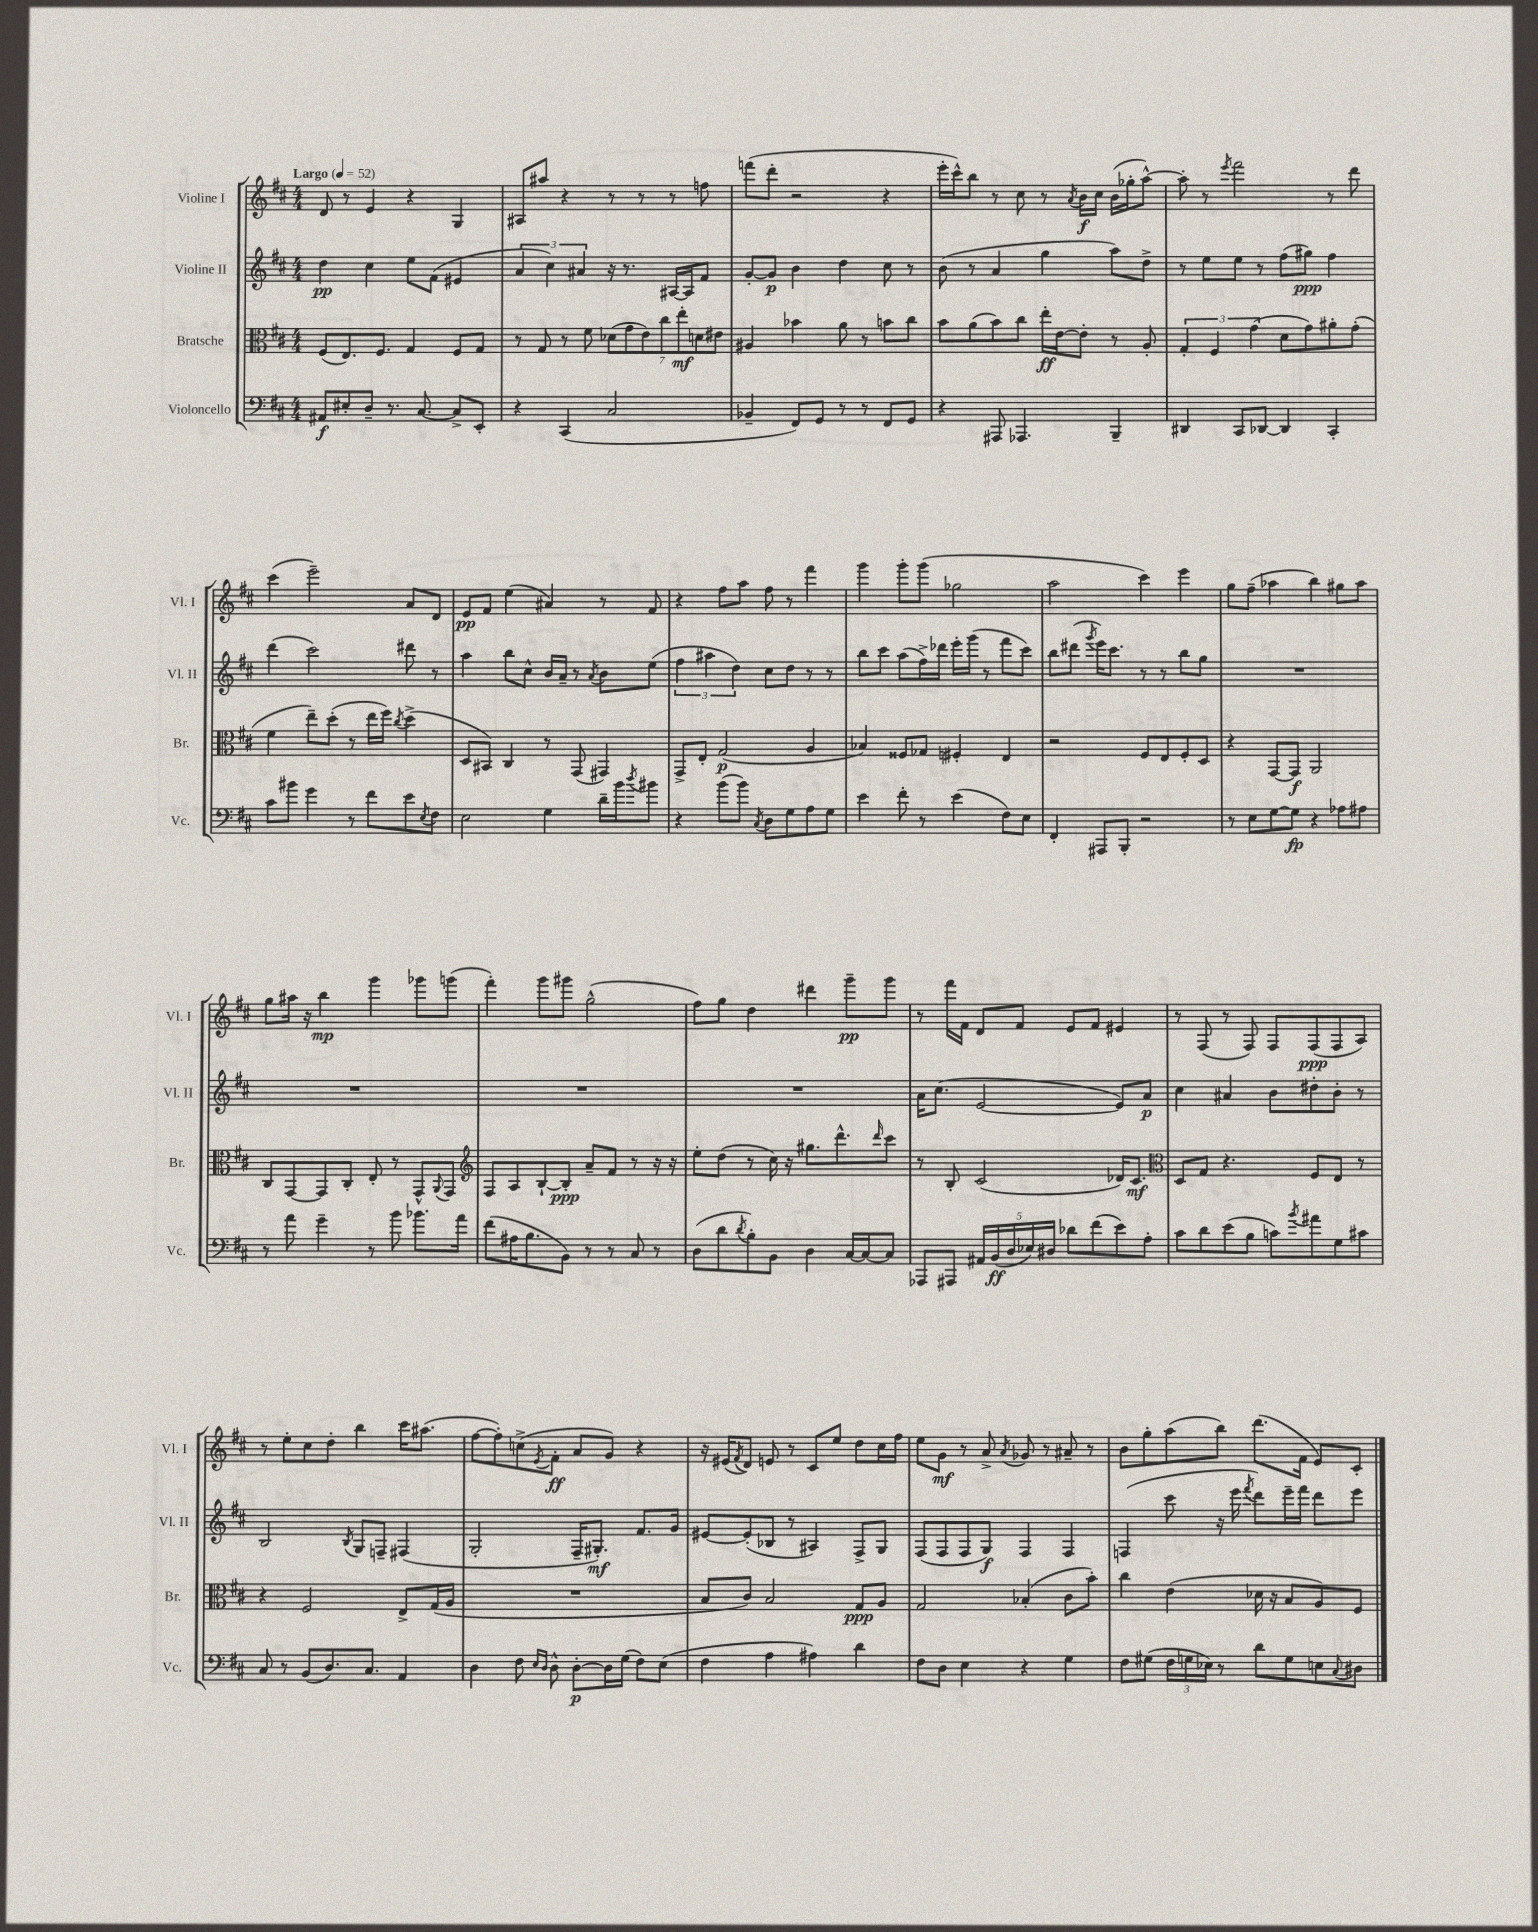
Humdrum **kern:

**kern	**kern	**kern	**kern
*staff4	*staff3	*staff2	*staff1
*clefF4	*clefC3	*clefG2	*clefG2
*k[f#c#]	*k[f#c#]	*k[f#c#]	*k[f#c#]
*M4/4	*M4/4	*M4/4	*M4/4
*MM52	*MM52	*MM52	*MM52
8AA#/L	(8F#/L	4dd\	8d/
8E#'/	8.E/)	.	8r
8D~/J	.	4cc#\	4e/
.	8.F#/J	.	.
8.r	.	.	.
.	4G/	8ee\L	4r
[8.C#/	.	.	.
.	.	(8f#\J	.
8C#^/]L	8F#/L	4e#/	4G/
8EE'/J	8G/J	.	.
=	=	=	=
4r	8r	6a/	8A#/L
.	8G/	.	8aa#/J
.	.	6cc#\)	.
(4CC#/	8r	.	4r
.	.	6a#/	.
.	8f#\	.	.
2C#/	(14d-\L	16r	8r
.	.	8.r	.
.	14g\	.	.
.	.	.	8r
.	14e\)	.	.
.	14cc#\	.	.
.	.	[16A#/LL	8r
.	14ee'\	.	.
.	.	16A#/]J	.
.	14d\	.	.
.	.	8f#/J	8ff\
.	14e#\J	.	.
=	=	=	=
4BB-~/	4A#/	[8g'/L	(8fff\L
.	.	8g/]J	8ddd'\J
8FF#/L)	4b-\	4b\	2r
8GG/J	.	.	.
8r	8a\	4dd\	.
8r	8r	.	.
8FF#/L	8b\L	8cc#\	4r
8GG/J	8cc#\J	8r	.
=	=	=	=
4r	8b\L	(8b\	16eee'\LL
.	.	.	16ccc#^^\J)
.	(8a\	8r	8bb\J
8AAA#/	8b\)	4a/	8r
4.AAA-/	8cc#\J	.	8cc#\
.	16ee'\LL	4gg\	8r
.	[16e\J	.	.
.	.	.	8qa/
.	8e'\]J	.	16b\LL
.	.	.	16cc#\JJ
4BBB~/	8r	8aa\L)	(16b\LL
.	.	.	16gg-'\J
.	8A'/	8dd^\J	[8aa^^\J)
=	=	=	=
4DD#/	6G'/	8r	8aa'\]
.	.	8ee\L	8r
.	6F#/	.	.
.	.	.	8qeee/
8CC#/L	.	8ee\J	2fff#\
.	(6g\	.	.
[8DD-/J	.	8r	.
4DD-/]	8d\L	(8ff#\L	.
.	8g\)	8gg#\J)	.
4CC#'/	8a#'\	4ff#\	8r
.	(8g'\J	.	8ddd\
=	=	=	=
8c#\L	4f#\	(4ddd\	(4ccc#\
8b#\J	.	.	.
4g\	8ee~\L)	2ccc#\)	2eee~\)
.	(8dd'\J	.	.
8r	8r	.	.
8f#\L	16ee\LL	.	.
.	16ff#\JJ)	.	.
.	8qcc#/	.	.
8e\	(4dd^\	8ddd#\	8a/L
8qE/	.	.	.
8F#\J	.	8r	8d/J
=	=	=	=
2E\	8D/L	4aa\	8e/L
.	8BB#/J)	.	8f#/J
.	4C#/	8bb\L	(4ee\
.	.	8cc#^^\J	.
4G\	8r	16b/LL	4a#/)
.	.	16a~/JJ	.
.	(8GG/	8r	.
.	.	8qa/	.
16d~\LL	4GG#/)	8b\L	8r
16b\J	.	.	.
8qdd/	.	.	.
8b#\J	.	(8ee\J	8f#/
=	=	=	=
4r	8GG^/L	6ff#\	4r
.	8E'/J	.	.
.	.	6aa#\	.
(8b\L	(2G/	.	8ff#\L
.	.	6dd\)	.
8b\J)	.	.	8aa\J
8qC#/	.	.	.
8D\L	.	8cc#\L	8ff#\
8G\	.	8dd\J	8r
8A\	4A/	8r	4fff#\
8G\J	.	8r	.
=	=	=	=
4e\	4B-/)	8bb\L	4ggg\
.	.	8ccc#\J	.
8f#'\	8F##/L	(8aa\L	8ggg'\L
8r	8G-/J	16ff#^\L)	(8ggg\J
.	.	16ddd-\JJ	.
(4e\	4F#'/	16eee'\LL	2gg-\
.	.	(16ggg\JJ	.
.	.	8r	.
8F#\L)	4E/	8fff#\L	.
8E\J	.	8ccc#\J)	.
=	=	=	=
4FF#'/	2r	8bb\L	2aa\
.	.	(8ddd#\J	.
.	.	8qggg/	.
8AAA#/L	.	16eee\LK)	.
.	.	8.ccc#\J	.
8BBB'/J	.	.	.
2r	8F#/L	8r	4ccc#\)
.	8E/	8r	.
.	8F#'/	8bb\L	4eee\
.	8D/J	8gg\J	.
=	=	=	=
8r	4r	1r	8gg\L
8E\L	.	.	(8ff#~\J
[8G\	[8GG/L	.	4aa-\
8G\]J	8GG/]J	.	.
4r	2AA/	.	4bb\)
8A-\L	.	.	8gg#\L
8A#\J	.	.	8aa-\J
=	=	=	=
8r	8C#/L	1r	8gg\L
8a\	[8GG/	.	16aa#\Jk
.	.	.	16r
4g~\	8GG/]	.	4bb\
.	8C#'/J	.	.
8r	8E'/	.	4ggg\
8b\	8r	.	.
8.b-\L	8GG^^/L	.	8ggg-\L
.	8qqAA/	.	.
.	8GG/J	.	(8ggg\J
16a\Jk	.	.	.
=	=	=	=
*	*clefG2	*	*
(8f#\L	8F#/L	1r	4fff#'\)
16A#\K	8A/	.	.
8.B\	.	.	.
.	[8B`/	.	8ggg\L
8BB\J)	8B'/]J	.	8ggg#\J
8r	8a~/L	.	(2gg^^\
8r	8f#/J	.	.
8C#/	8r	.	.
8r	16r	.	.
.	16r	.	.
=	=	=	=
(8D\L	8ee'\L	1r	8ff#\L)
8d\	(8dd\J	.	8gg\J
8qd/	.	.	.
8B'\)	8r	.	4dd\
8BB\J	16cc#\)	.	.
.	16r	.	.
4D\	8.gg#\L	.	4ddd#\
.	8.ddd^^\	.	.
[16C#/LL	.	.	8ggg~\L
16C#/_J	.	.	.
.	16qqddd/	.	.
8C#/]J	8ccc#\J	.	8ggg\J
=	=	=	=
8AAA-/L	8r	16a\LK	8r
.	.	(8.cc#\J	.
8AAA#/J	8B'/	.	16fff#\LL
.	.	.	16f#\JJ
20AA#/LL	(2c#/	[2e/	8d/L
(20BB/	.	.	.
20D/	.	.	.
.	.	.	8f#/J
20E-/)	.	.	.
20D#/JJ	.	.	.
8d-\L	.	.	8e/L
(8f#\	.	.	8f#/J
8e\)	16d-/LK)	8e/]L)	4e#/
.	8.c#/J	.	.
8A'\J	.	8a/J	.
=	=	=	=
*	*clefC3	*	*
8c#\L	8D/L	4cc#\	8r
8d\	8G/J	.	(8F#/
(8e\	4.r	4a#/	8r
8B\J	.	.	8F#/)
8c\L)	.	8b\L	8F#/L
8qb/	.	.	.
8a#\	8F#/L	8dd#'\	(8F#/
8G\	8E/J	8b'\J	8F#/
8c#\J	8r	8r	8A/J)
=	=	=	=
8C#/	4r	2B/	8r
8r	.	.	8ee'\L
(8BB/L	2F#/	.	8cc#\
8.D/)	.	.	8dd'\J
.	.	8qB/	.
.	.	8G/L	4bb\
8.C#/J	.	.	.
.	.	8F~/J	.
4AA/	8E^/L	(4F#/	16ccc#\LK
.	.	.	(8.aa#\J
.	(16G/L	.	.
.	16A/JJ	.	.
=	=	=	=
4D\	1r	2G'/	[8ff#\L
.	.	.	8ff#'\])
8F#\	.	.	(8cc^\
16qqE/LL	.	.	.
16qqD/JJ	.	.	8qe/
8D^^\	.	.	8f#'\J
[8D'\L	.	16F#~/LK	8a/L
.	.	8.G#'/J)	.
16D\]L	.	.	8g/J)
(16G\JJ	.	.	.
8F#\L)	.	8.f#/L	4r
(8E\J	.	.	.
.	.	16g/Jk	.
=	=	=	=
4F#\	8B/L	[8e#/L	16r
.	.	.	(16e#/LK
.	.	.	8qf#/
.	8c#/J)	(8e#'/]	8d/J)
4A\	2B/	8B-/J	8e/
.	.	8r	8r
4A#\)	.	4A#/)	8c#/L
.	.	.	8ee/J
4d\	8G/L	8F#^/L	8dd\L
.	8A/J	8G/J	16cc#\L
.	.	.	16ff#\JJ
=	=	=	=
8F#\L	2G/	(8F#/L	8ee\L
8D\J	.	8F#/	8g\J
4E\	.	8F#/	8r
.	.	8G/J)	8a^/
.	.	.	8qa/
4r	(4B-'/	4F#/	8g-/
.	.	.	8r
4G\	8c#\L	4F#/	8a#~/
.	8b'\J)	.	8r
=	=	=	=
8F#\L	4cc#\	(4F/	8b\L
(8G#\J	.	.	8gg'\
24F#\LL	(4e\	8ccc#\	(8aa\
24G\	.	.	.
24E-\JJ)	.	.	.
8r	.	16r	8bb\J)
.	.	16eee\	.
.	.	8qfff#/	.
8d\L	16d-\	8ddd\L)	(8.ddd\L
.	16r	.	.
8G\	8B/L	16eee~\L	.
.	.	16fff#\JJ	16f#\Jk
8E\	8A/)	8ddd\L	8e/L)
8qqC#/	.	.	.
8D#\J	8F#/J	8eee\J	8c#'/J
==	==	==	==
*-	*-	*-	*-
